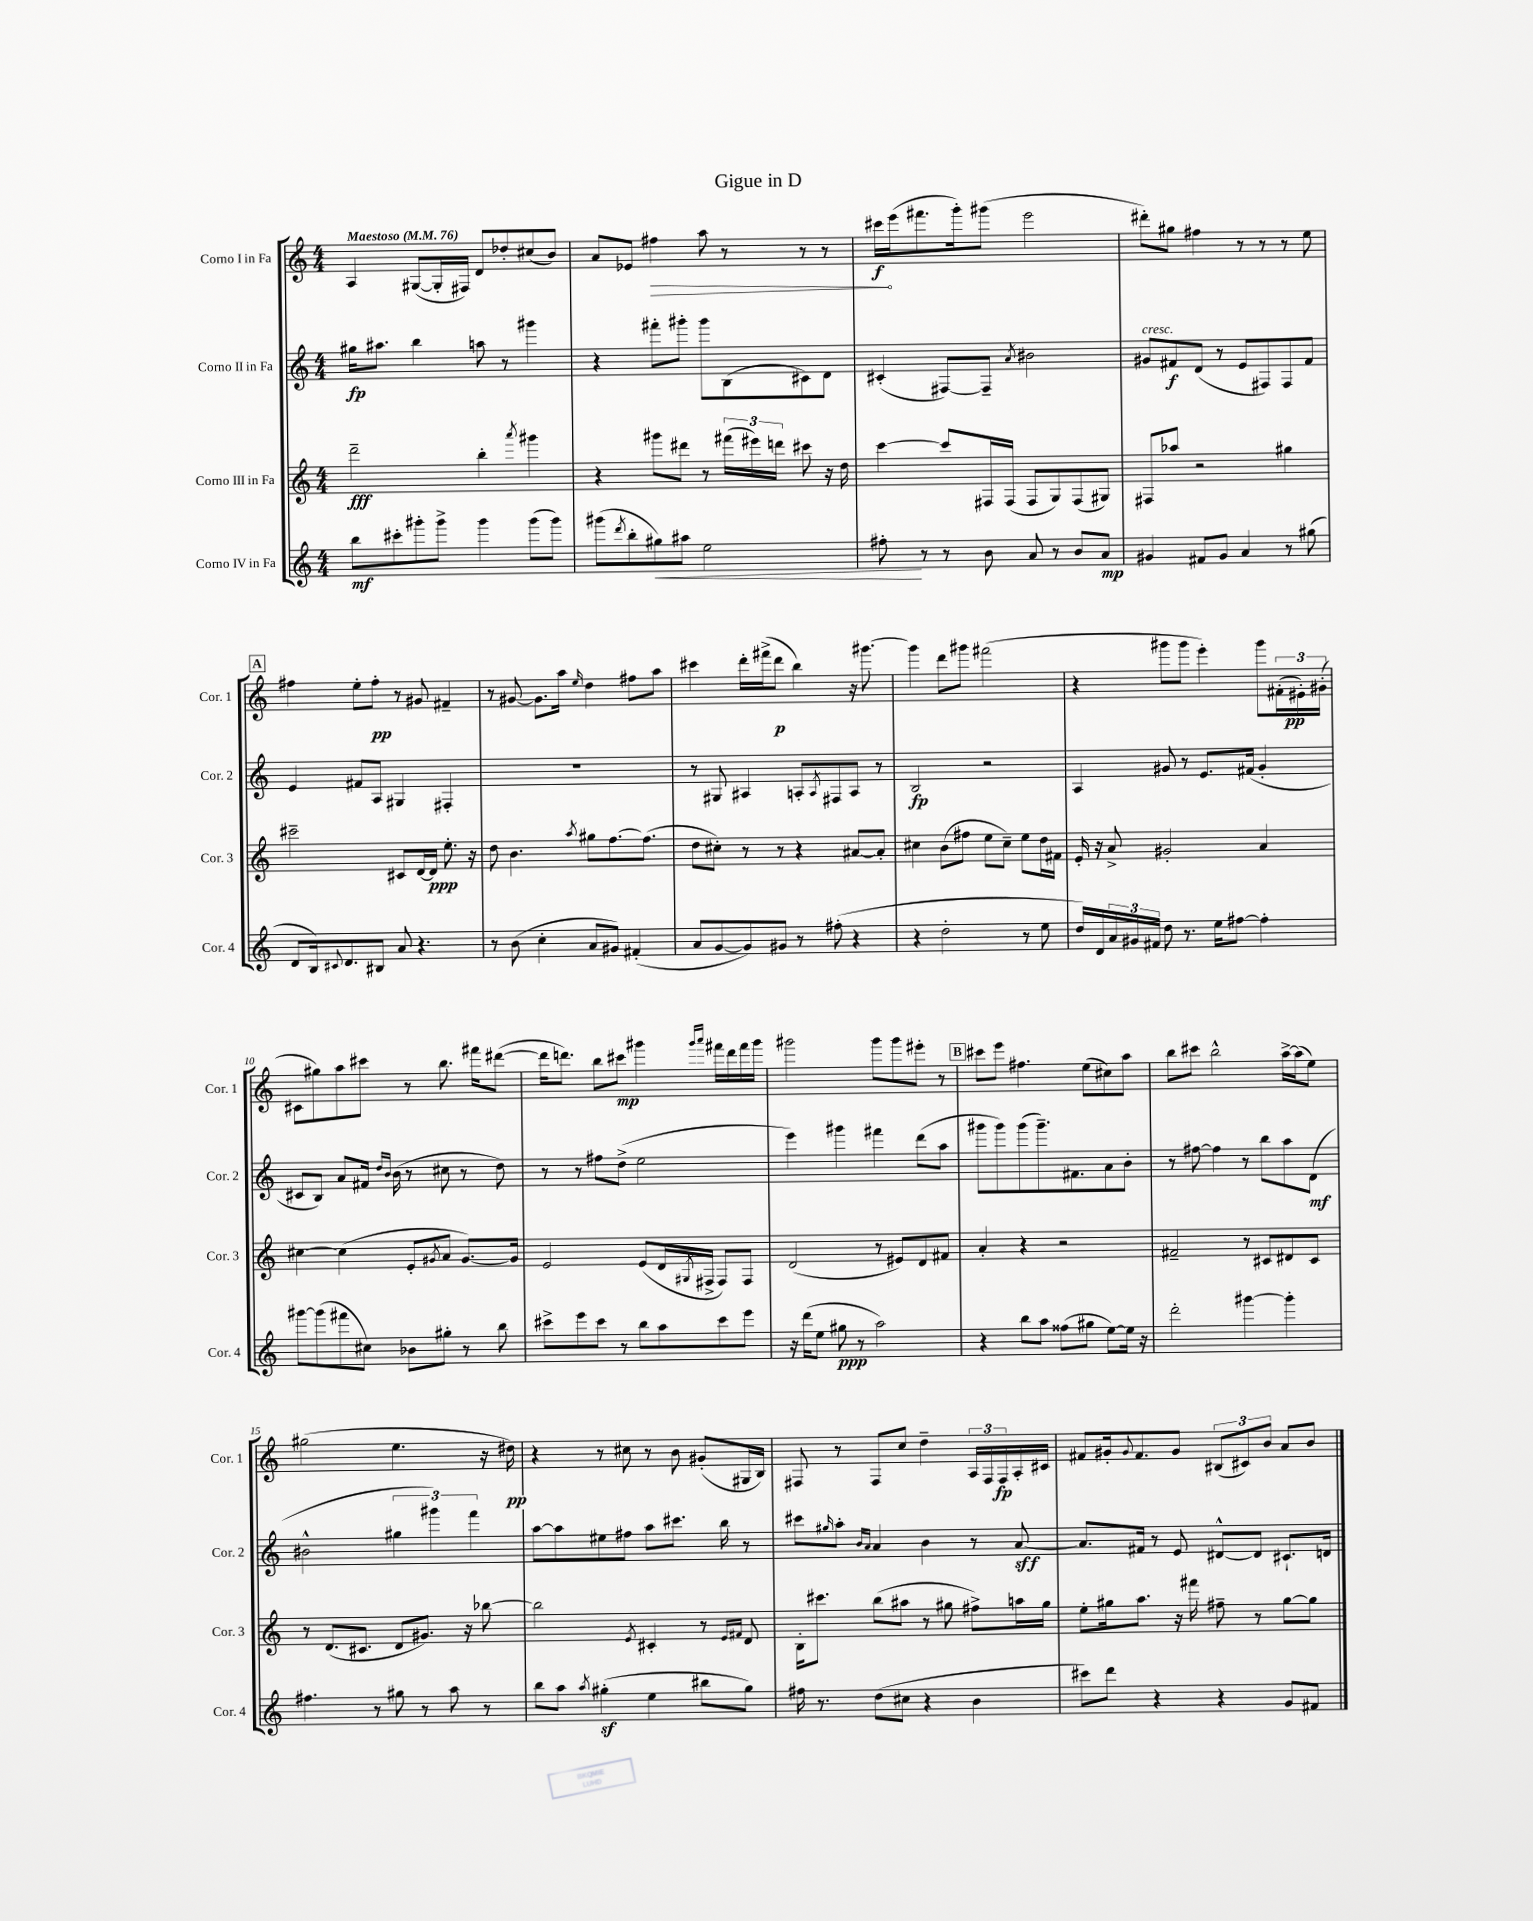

**kern	**dynam	**kern	**dynam	**kern	**dynam	**kern	**dynam
*part4	*part4	*part3	*part3	*part2	*part2	*part1	*part1
*staff4	*staff4	*staff3	*staff3	*staff2	*staff2	*staff1	*staff1
*I"Corno IV in Fa	*	*I"Corno III in Fa	*	*I"Corno II in Fa	*	*I"Corno I in Fa	*
*I'Cor. 4	*	*I'Cor. 3	*	*I'Cor. 2	*	*I'Cor. 1	*
*clefG2	*	*clefG2	*	*clefG2	*	*clefG2	*
*k[]	*	*k[]	*	*k[]	*	*k[]	*
*M4/4	*	*M4/4	*	*M4/4	*	*M4/4	*
*MM76	*	*MM76	*	*MM76	*	*MM76	*
=1	=1	=1	=1	=1	=1	=1	=1
!	!	!	!	!	!	!LO:TX:a:B:t=Maestoso	!
8bb\L	mf	2ddd~\	fff	16gg#X\KL	fp	4A/	.
.	.	.	.	8.aa#X\J	.	.	.
8ccc#X'\	.	.	.	.	.	.	.
8ggg#X'\	.	.	.	4bb\	.	([8G#X/L	.
8ggg#^\J	.	.	.	.	.	16G#'/L]	.
.	.	.	.	.	.	16F#X/JJ)	.
4ggg#\	.	4bb'\	.	8aan\	.	8d/L	.
.	.	.	.	8r	.	8dd-X'/	.
.	.	8qaaa/	.	.	.	.	.
(8ggg#\L	.	4ggg#X\	.	4ggg#X\	.	(8cc#X/	.
8ggg#\J)	.	.	.	.	.	8b/J)	.
=2	=2	=2	=2	=2	=2	=2	=2
(8ggg#X\L	.	4r	.	4r	.	8a/L	.
8qddd/	.	.	.	.	.	.	.
8bb'\	.	.	.	.	.	8e-X/J	.
!	!LO:HP:b	!	!	!	!	!	!LO:HP:b
8gg#X\)	<	8ggg#X\L	.	8fff#X'\L	.	4ff#X\	>
8aa#X\J	.	8ddd#X\J	.	8ggg#X'\J	.	.	.
2ee\	.	8r	.	8ggg#\L	.	8aa\	.
.	.	(24fff#X\LL	.	(8B\	.	8r	.
.	.	24eee#X\)	.	.	.	.	.
.	.	24dddn\JJ	.	.	.	.	.
.	.	8ccc#X\	.	8c#X\)	.	8r	.
.	.	16r	.	8d\J	.	8r	.
.	.	16dd\	.	.	.	.	.
=3	=3	=3	=3	=3	=3	=3	=3
8ff#X'\	.	[4ccc\	.	(4c#X'/	.	16ccc#X\LL	f
.	.	.	.	.	.	(16eee\J	]
8r	[	.	.	.	.	8.fff#X\	.
8r	.	8ccc/L]	.	[8F#X/L)	.	.	.
.	.	.	.	.	.	16ggg'\k)	.
8b\	.	16F#X/L	.	8F#~/J]	.	(8ggg#X\J	.
.	.	(16F#/JJ	.	.	.	.	.
.	.	.	.	8qa/	.	.	.
8a/	.	8F#/L	.	2b#X\	.	2eee\	.
8r	.	8G/)	.	.	.	.	.
8b/L	.	(8F#/	.	.	.	.	.
8a/J	mp	8G#X/J)	.	.	.	.	.
=4	=4	=4	=4	=4	=4	=4	=4
!	!	!	!	!LO:TX:a:i:t=cresc.	!	!	!
4g#X/	.	8F#X/L	.	8g#X/L	.	8ddd#X'\L)	.
.	.	8aa-X/J	.	8f#X/	f	8gg#X\J	.
8f#X/L	.	2r	.	(8d/J	.	4ff#X\	.
8g#/J	.	.	.	8r	.	.	.
4a/	.	.	.	8e/L	.	8r	.
.	.	.	.	8F#X/)	.	8r	.
8r	.	4gg#X\	.	8F#/	.	8r	.
(8gg#X\	.	.	.	8f#/J	.	8ee\	.
!!LO:LB:g=z
!!LO:REH:place=s1:t=A
=5	=5	=5	=5	=5	=5	=5	=5
8d/L	.	2ccc#X~\	.	4e/	.	4ff#X\	.
16B/k)	.	.	.	.	.	.	.
8qqc#X/	.	.	.	.	.	.	.
8.d/	.	.	.	.	.	.	.
.	.	.	.	8f#X/L	.	8ee'\L	.
8B#X/J	.	.	.	8A/J	.	8ff#'\J	pp
8a/	.	8c#X/L	.	4G#X/	.	8r	.
4.r	.	[16d/L	.	.	.	8g#X/	.
.	.	16d/JJ]	ppp	.	.	.	.
.	.	8.ee'\	.	4F#X'/	.	4f#X~/	.
.	.	16r	.	.	.	.	.
=6	=6	=6	=6	=6	=6	=6	=6
8r	.	8dd\	.	1r	.	8r	.
(8b\	.	4.b\	.	.	.	[8g#X/	.
4cc'\	.	.	.	.	.	8.g#\L]	.
.	.	.	.	.	.	16aa\Jk	.
.	.	8qaa/	.	.	.	16qqee/	.
8a/L	.	8gg#X\L	.	.	.	4dd\	.
8g#X/J)	.	[8.ff\	.	.	.	.	.
(4f#X'/	.	.	.	.	.	8ff#X\L	.
.	.	(8.ff\J]	.	.	.	.	.
.	.	.	.	.	.	8aa\J	.
=7	=7	=7	=7	=7	=7	=7	=7
8a/L	.	8dd\L	.	8r	.	4ccc#X\	.
[8g/	.	8cc#X'\J)	.	8G#X/	.	.	.
8g/])	.	8r	.	4A#X/	.	16ddd'\LL	.
.	.	.	.	.	.	(16fff#X^\J	.
8g#X/J	.	8r	.	.	.	8ddd\J	p
8r	.	4r	.	8An'/L	.	4bb\)	.
.	.	.	.	8qA/	.	.	.
(8ff#X'\	.	.	.	8F#X/	.	.	.
4r	.	[8a#X/L	.	8A/J	.	16r	.
.	.	.	.	.	.	[8.ggg#X\	.
.	.	8a#'/J]	.	8r	.	.	.
=8	=8	=8	=8	=8	=8	=8	=8
4r	.	4cc#X\	.	2B/	fp	4ggg#\]	.
2dd'\	.	(8b\L	.	.	.	8ddd\L	.
.	.	8ff#X\J	.	.	.	8ggg#X\J	.
.	.	8ee\L	.	2r	.	(2fff#X\	.
.	.	8cc#~\J)	.	.	.	.	.
8r	.	8ee\L	.	.	.	.	.
8ee\	.	16dd\L	.	.	.	.	.
.	.	16f#X\JJ	.	.	.	.	.
=9	=9	=9	=9	=9	=9	=9	=9
16dd/LL)	.	16e'/	.	4A/	.	4r	.
16d/	.	16r	.	.	.	.	.
24a/	.	8a^/	.	.	.	.	.
24g#X/	.	.	.	.	.	.	.
24f#X/JJ	.	.	.	.	.	.	.
8dd\	.	2g#X'/	.	8g#X/	.	8ggg#X\L	.
8.r	.	.	.	8r	.	8ggg#\J	.
.	.	.	.	8.e/L	.	4eee'\)	.
16ee\KL	.	.	.	.	.	.	.
[8ff#X\J	.	.	.	.	.	.	.
.	.	.	.	(16f#X/Jk	.	.	.
4ff#'\]	.	4a/	.	4g#'/	.	8ggg#\L	.
.	.	.	.	.	.	(24f#X'\L	.
.	.	.	.	.	.	24e#X'\)	pp
.	.	.	.	.	.	(24g#X'\JJ	.
!!LO:LB:g=z
=10	=10	=10	=10	=10	=10	=10	=10
[8ggg#X\L	.	[4cc#X\	.	8c#X/L	.	8c#X\L	.
(8ggg#\]	.	.	.	8B/J)	.	8gg#X\)	.
8fff#X\	.	(4cc#\]	.	8a/L	.	8aa\	.
8cc#X\J)	.	.	.	16f#X/Jk	.	8ccc#X\J	.
.	.	.	.	16qqdd/LL	.	.	.
.	.	.	.	16qqb/JJ	.	.	.
.	.	.	.	(16b\	.	.	.
8b-X\L	.	8e'/L	.	8r	.	8r	.
.	.	8qg#X/	.	.	.	.	.
8gg#X'\J	.	8a/J	.	8cc#X\	.	8.bb\	.
8r	.	[8.g#/L)	.	8r	.	.	.
.	.	.	.	.	.	16fff#X\KL	.
8bb\	.	.	.	8dd\)	.	([8ddd#X\J	.
.	.	16g#/Jk]	.	.	.	.	.
=11	=11	=11	=11	=11	=11	=11	=11
8ccc#X^\L	.	2e/	.	8r	.	16ddd#\KL]	.
.	.	.	.	.	.	8.dddn\J)	.
8eee\	.	.	.	8r	.	.	.
8ccc#\J	.	.	.	8ff#X\L	.	8bb\L	.
8r	.	.	.	(8dd^\J	.	8ccc#X\J	mp
8bb\L	.	(8e/L	.	2ee\	.	4ggg#X\	.
8aa\	.	16d/L	.	.	.	.	.
.	.	8qG#X/	.	.	.	.	.
.	.	16F#X^/JJ	.	.	.	.	.
.	.	.	.	.	.	16qqggg#/LL	.
.	.	.	.	.	.	16qqaaa/JJ	.
8ccc#\	.	8F#/L)	.	.	.	16fff#X\LL	.
.	.	.	.	.	.	16ddd\	.
8eee\J	.	8F#/J	.	.	.	16fff#\	.
.	.	.	.	.	.	16ggg#\JJ	.
=12	=12	=12	=12	=12	=12	=12	=12
16r	.	(2d/	.	4eee\)	.	2ggg#X\	.
(16ddd\KL	.	.	.	.	.	.	.
8ee\J	.	.	.	.	.	.	.
8gg#X\	ppp	.	.	4ggg#X\	.	.	.
8r	.	.	.	.	.	.	.
2aa\)	.	8r	.	4fff#X\	.	8ggg#\L	.
.	.	8e#X/L)	.	.	.	8ggg#\	.
.	.	8d/	.	(8ddd\L	.	8eee#X'\J	.
.	.	8f#X/J	.	8aa\J	.	8r	.
!!LO:REH:place=s1:t=B
=13	=13	=13	=13	=13	=13	=13	=13
4r	.	4a'/	.	8ggg#X\L	.	8ccc#X\L	.
.	.	.	.	8ggg#\)	.	8eee\J	.
8bb\L	.	4r	.	(8ggg#\	.	4.ff#X\	.
8aa\J	.	.	.	8.ggg#~\)	.	.	.
(8ff##X\L	.	2r	.	.	.	.	.
.	.	.	.	8.f#X\	.	.	.
8gg#X\J	.	.	.	.	.	(8ee\L	.
[8ee\L)	.	.	.	8a\	.	8cc#X\)	.
16ee\Jk]	.	.	.	8b'\J	.	8aa\J	.
16r	.	.	.	.	.	.	.
=14	=14	=14	=14	=14	=14	=14	=14
2ddd'\	.	2f#X~/	.	8r	.	8bb\L	.
.	.	.	.	[8ff#X\	.	8ccc#X\J	.
.	.	.	.	4ff#\]	.	2bb^^\	.
[4ggg#X\	.	8r	.	8r	.	.	.
.	.	8c#X/L	.	8bb\L	.	.	.
4ggg#'\]	.	8d#X/	.	8aa\	.	[16aa^\LL	.
.	.	.	.	.	.	(16aa\J]	.
.	.	8c#/J	.	(8d\J	mf	8ee\J)	.
!!LO:LB:g=z
=15	=15	=15	=15	=15	=15	=15	=15
4.ff#X\	.	8r	.	2b#X^^\	.	(2gg#X\	.
.	.	(8.d/L	.	.	.	.	.
.	.	8.c#X/J	.	.	.	.	.
8r	.	.	.	.	.	.	.
8gg#X\	.	8d/L	.	6gg#X\	.	4.ee\	.
8r	.	8.g#X/J)	.	.	.	.	.
.	.	.	.	6ggg#X\)	.	.	.
8aa\	.	.	.	.	.	.	.
.	.	16r	.	.	.	.	.
.	.	.	.	6fff\	.	.	.
8r	.	[8bb-X\	.	.	.	16r	.
.	.	.	.	.	.	16dd#X\)	pp
=16	=16	=16	=16	=16	=16	=16	=16
8bb\L	.	2bb-\]	.	[8aa\L	.	4r	.
8aa\J	.	.	.	8aa\]	.	.	.
8qaa/	.	.	.	.	.	.	.
(4gg#Xz'\	.	.	.	8ee#X\	.	8r	.
.	.	.	.	8ff#X\J	.	8cc#X\	.
.	.	8qe/	.	.	.	.	.
4ee\	.	4c#X'/	.	8aa\L	.	8r	.
.	.	.	.	8.ccc#X\J	.	8b\	.
8bb#X\L	.	8r	.	.	.	(8g#X'/L	.
.	.	.	.	16bb\	.	.	.
.	.	16qqe/LL	.	.	.	.	.
.	.	16qqf#X/JJ	.	.	.	.	.
8gg#\J)	.	8d/	.	8r	.	16G#X/L	.
.	.	.	.	.	.	16B/JJ)	.
=17	=17	=17	=17	=17	=17	=17	=17
16ff#X\	.	16B'\KL	.	8ccc#X\L	.	8F#X/	.
8.r	.	8.ccc#X\J	.	.	.	.	.
.	.	.	.	16qqgg#X/	.	.	.
.	.	.	.	8aa'\J	.	8r	.
.	.	.	.	16qqb/LL	.	.	.
.	.	.	.	16qqa/JJ	.	.	.
(8dd\L	.	(8bb\L	.	4a/	.	8F#/L	.
8cc#X\J	.	8aa#X\J	.	.	.	8cc/J	.
4r	.	8r	.	4b\	.	4dd~\	.
.	.	8gg#X\	.	.	.	.	.
4b\	.	8ff#X^\L)	.	8r	.	24A/LL	.
.	.	.	.	.	.	24F#/	.
.	.	.	.	.	.	24F#/	fp
.	.	16aan\L	.	[8a/	sff	16A'/	.
.	.	16gg#\JJ	.	.	.	16c#X/JJ	.
=18	=18	=18	=18	=18	=18	=18	=18
8ccc#X\L)	.	8ee'\L	.	8.a/L]	.	8f#X/L	.
8ddd\J	.	16gg#X\k	.	.	.	16g#X'/k	.
.	.	.	.	.	.	8qqg#/	.
.	.	8.aa\J	.	16f#X/Jk	.	8.f#/	.
4r	.	.	.	8r	.	.	.
.	.	16r	.	8e/	.	8g#/J	.
.	.	16fff#X\	.	.	.	.	.
4r	.	8ff#X~\	.	[8d#X^^/L	.	(12B#X/L	.
.	.	.	.	.	.	12c#X/)	.
.	.	8r	.	8d#/J]	.	.	.
.	.	.	.	.	.	12b/J	.
8g/L	.	[8gg#\L	.	8.c#X`/L	.	8a/L	.
8f#X/J	.	8gg#\J]	.	.	.	8b/J	.
.	.	.	.	16dn/Jk	.	.	.
==	==	==	==	==	==	==	==
*-	*-	*-	*-	*-	*-	*-	*-
